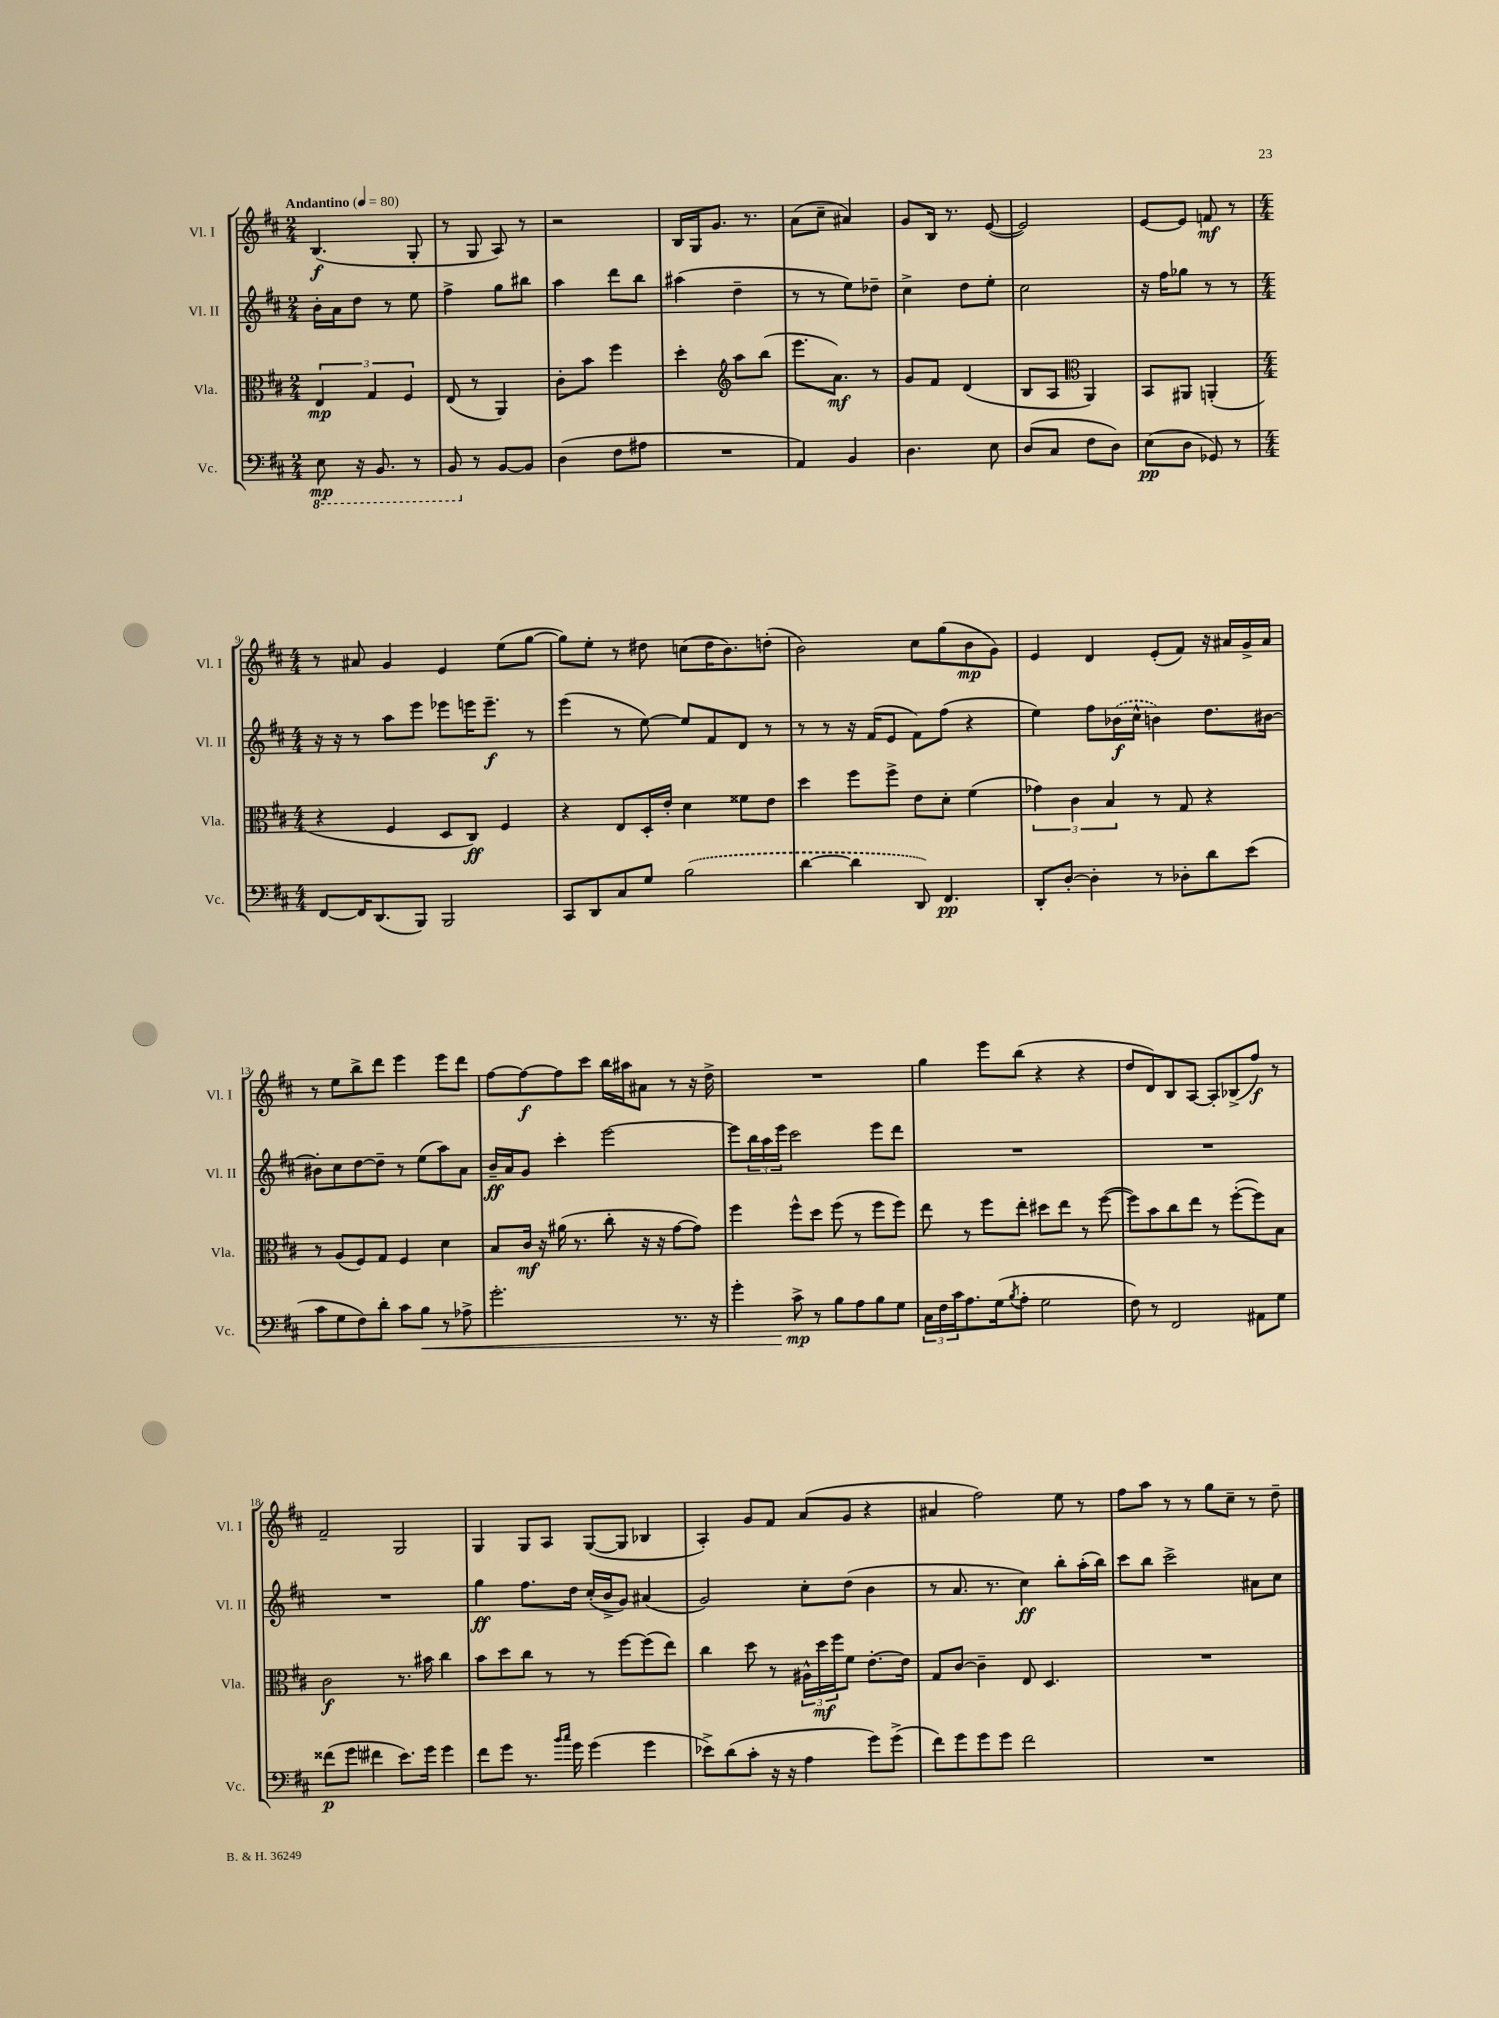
<<
\new StaffGroup <<
\new Staff = "s0" \with { instrumentName = "Vl. I" shortInstrumentName = "Vl. I" } {
    \clef treble \key d \major \numericTimeSignature \time 2/4 \tempo "Andantino" 4 = 80
    b4.\f( g8-. |
    r8 g8 a8) r8 |
    r2 |
    b16 g16 g'8. r8. |
    a'8( cis''8-- ais'4) |
    g'8 b16 r8. e'8~( |
    e'2) |
    e'8~ e'8 f'8\mf r8 |
    \numericTimeSignature \time 4/4 r8 ais'8 g'4 e'4 e''8( g''8~ |
    g''8) e''8-. r8 dis''8 c''8( dis''16 b'8.) d''8-.( |
    b'2) cis''8 g''8( b'8\mp g'8) |
    e'4 d'4 e'8-.( fis'8) r16 ais'16 g'16-> ais'16 |
    r8 e''8 b''8-> d'''8 e'''4 e'''8 d'''8 |
    fis''8~ fis''8~\f fis''8 cis'''8 b''16 ais''16 ais'8 r8 r16 d''16-> |
    R1 |
    g''4 e'''8 b''8( r4 r4 |
    d''8 d'8) b8 a8~ a8-. bes8->( fis''8\f) r8 |
    fis'2-- g2 |
    g4 g8 a8 g8~( g8 bes4 |
    a4-.) g'8 fis'8 a'8( g'8 r4 |
    ais'4 fis''2) e''8 r8 |
    fis''8 a''8 r8 r8 g''8 cis''8-- r8 d''8-- \bar "|." |
}
\new Staff = "s1" \with { instrumentName = "Vl. II" shortInstrumentName = "Vl. II" } {
    \clef treble \key d \major \numericTimeSignature \time 2/4
    b'16-. a'16 d''8 r8 e''8 |
    fis''4-> g''8 bis''8 |
    a''4 d'''8 b''8 |
    ais''4( d''4-- |
    r8 r8 e''8) des''8-- |
    cis''4-> d''8 e''8-. |
    cis''2 |
    r16 fis''16 ges''8 r8 r8 |
    \numericTimeSignature \time 4/4 r16 r16 r8 a''8 e'''8 ees'''8 e'''16 e'''8.--\f r8 |
    e'''4( r8 e''8~) e''8 fis'8 d'8 r8 |
    r8 r8 r16 fis'16( e'8 fis'8) fis''8( r4 |
    e''4) fis''8 \once \slurDashed bes'16\f( cis''16-^ b'4) d''8. bis'16~ |
    bis'8-. cis''8 d''8~ d''8-- r8 e''8( a''8) a'8 |
    b'16--\ff a'16 g'8 cis'''4-. e'''2~ |
    e'''8 \tuplet 3/2 { b''16 a''16 e'''16 } cis'''2 e'''8 d'''8 |
    R1 |
    R1 |
    R1 |
    g''4\ff fis''8. d''16 cis''16-.( b'16-> g'8) ais'4( |
    g'2) cis''8-. d''8( b'4 |
    r8 a'8. r8. cis''4\ff) b''8-. a''16-.( b''16) |
    cis'''8 b''8 cis'''2-> ais'8 cis''8 \bar "|." |
}
\new Staff = "s2" \with { instrumentName = "Vla." shortInstrumentName = "Vla." } {
    \clef alto \key d \major \numericTimeSignature \time 2/4
    \tuplet 3/2 { e4\mp g4 fis4 } |
    e8( r8 a,4) |
    cis'8-. b'8 fis''4 |
    d''4-. \clef treble a''8 b''8( |
    e'''8. a'8.\mf) r8 |
    g'8 fis'8 d'4( |
    b8 a8 \clef alto a,4) |
    b,8 ais,8 a,4-.( |
    \numericTimeSignature \time 4/4 r4 fis4 d8 cis8\ff) fis4 |
    r4 e8 d16-. e'16-. d'4 fisis'8 e'8 |
    d''4 fis''8 fis''8-> e'8 d'8-. fis'4( |
    \tuplet 3/2 { ges'4) cis'4 b4 } r8 g8 r4 |
    r8 a8( fis8) g8 fis4 d'4 |
    b8 cis'16\mf r16 ais'16( r8. cis''8-. r16 r16 g'8~ g'8) |
    fis''4 fis''8-^ d''8 fis''8( r8 fis''8 fis''8) |
    e''8 r8 fis''8 e''8-. dis''8 e''8 r8 fis''8~( |
    fis''8) b'8 cis''8 e''8 r8 fis''8~-.( fis''8) b8 |
    cis'2\f r8. bis'16 cis''4 |
    b'8 d''8 cis''8 r8 r8 fis''8~ fis''8( e''8) |
    cis''4 d''8 r8 \tuplet 3/2 { ais16-^ d''16\mf fis''16 } fis'8 e'8.~-. e'16 |
    g8 cis'8~ cis'4-- e8 d4. |
    R1 \bar "|." |
}
\new Staff = "s3" \with { instrumentName = "Vc." shortInstrumentName = "Vc." } {
    \clef bass \key d \major \numericTimeSignature \time 2/4
    \ottava #-1 e,8\mp r16 b,,8. r8 |
    b,,8 \ottava #0 r8 b,8~ b,8 |
    d4( fis8 ais8 |
    R2 |
    a,4) b,4 |
    d4. e8 |
    d8( cis8 fis8 d8) |
    e8\pp( d8 ges,8) r8 |
    \numericTimeSignature \time 4/4 fis,8~ fis,16 d,8.( b,,8) b,,2 |
    cis,8 d,8 cis8 g8 \once \slurDashed b2( |
    d'4~ d'4 d,8) fis,4.\pp |
    d,8-. d8~-. d4-. r8 des8-. d'8 e'8( |
    cis'8 g8 fis8) d'8-. cis'8 b8\< r8 aes8-> |
    g'2.-. r8. r16 |
    g'4-. cis'8->\mp\! r8 b8 a8 b8 g8 |
    \tuplet 3/2 { cis16 fis16 cis'16 } a8. g16( \acciaccatura { b8 } a8-. g2 |
    fis8) r8 fis,2 ais,8 g8 |
    fisis'8\p( g'8 fis'4 e'8.) g'16 g'4 |
    fis'8 g'8 r8. \grace { b'16 cis''16 } g'16 g'4( g'4 |
    ees'8->) d'8( cis'8-. r16 r16 a4 g'8) g'8->( |
    fis'8) g'8 g'8 g'8 fis'2 |
    R1 \bar "|." |
}
>>
>>
